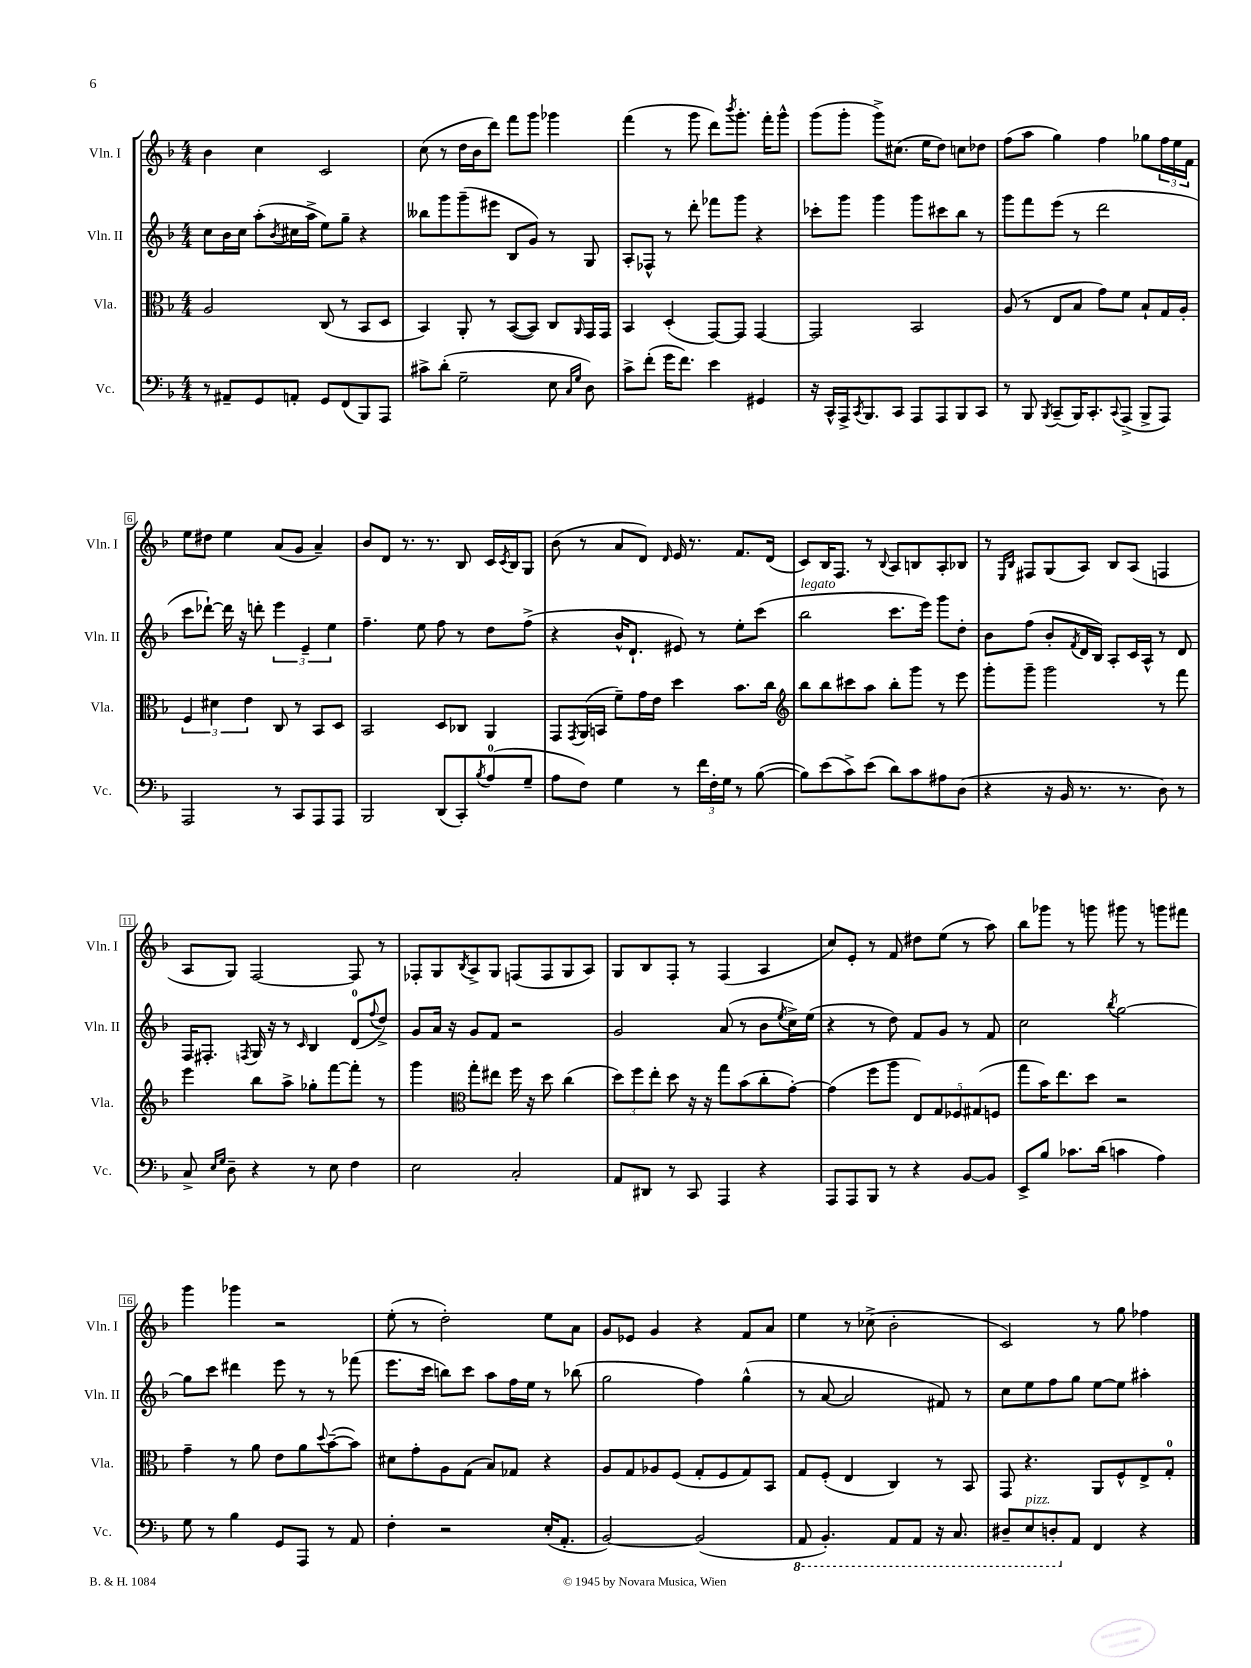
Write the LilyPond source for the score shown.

<<
\new StaffGroup <<
\new Staff = "s0" \with { instrumentName = "Vln. I" shortInstrumentName = "Vln. I" } {
    \clef treble \key f \major \numericTimeSignature \time 4/4
    bes'4 c''4 c'2 |
    c''8( r8 d''16 bes'16 d'''8) f'''8 g'''8 ges'''4 |
    f'''4( r8 g'''8 d'''8) \acciaccatura { bes'''8 } g'''8.-. f'''16-. g'''8-^ |
    g'''8( g'''8-. g'''8->) cis''8.( e''16 d''8) c''8 des''8 |
    f''8( a''8 g''4) f''4 ges''8 \tuplet 3/2 { f''16 e''16 f'16 } |
    e''8 dis''8 e''4 a'8( g'8 a'4--) |
    bes'8 d'8 r8. r8. bes8 c'16 \acciaccatura { c'8 } bes16 g8 |
    bes'8( r8 a'8 d'8) \grace { d'16 } e'16 r8. f'8. d'16( |
    c'8) bes16 f8. r8 \appoggiatura { bes8 } a8 b8 a8-. bes8 |
    r8 \grace { e16 bes16 } fis8 g8( a8) bes8 a8( f4 |
    a8 g8) f2~ f8 r8 |
    fes8-. g8 \acciaccatura { bes8 } a8-> g8 f8( f8 g8 a8) |
    g8 bes8 f8-. r8 f4( a4 |
    c''8) e'8-. r8 f'8 dis''8 e''8( r8 a''8) |
    bes''8 ges'''8 r8 g'''8 gis'''8 r8 g'''8 fis'''8 |
    g'''4 ges'''4 r2 |
    e''8-.( r8 d''2-.) e''8 a'8 |
    g'8 ees'8 g'4 r4 f'8 a'8 |
    e''4 r8 ces''8->( bes'2-. |
    c'2) r8 g''8 fes''4 \bar "|." |
}
\new Staff = "s1" \with { instrumentName = "Vln. II" shortInstrumentName = "Vln. II" } {
    \clef treble \key f \major \numericTimeSignature \time 4/4
    c''8 bes'16 c''16 a''8-.( \acciaccatura { bes'8 } cis''16 a''16-> e''8) g''8-- r4 |
    beses''8 g'''8 g'''8--( eis'''8 bes8 g'8) r8 g8 |
    a8-. fes8-^ r8 d'''8-. fes'''8 g'''8 r4 |
    ces'''8-. g'''8 g'''4 g'''8 cis'''8 bes''8 r8 |
    g'''8 f'''8 e'''8( r8 d'''2 |
    c'''8 des'''8~-!) des'''16 r16 d'''8-. \tuplet 3/2 { e'''4 e'4-- e''4 } |
    f''4.-- e''8 f''8 r8 d''8 f''8->( |
    r4 bes'16-^ d'8.-! eis'8) r8 e''8-. c'''8( |
    bes''2^\markup { \italic "legato" } c'''8. e'''16) g'''8 d''8-. |
    bes'8 f''8( bes'8-. \acciaccatura { f'8 } d'16 bes16) a8-. c'16 a16-^ r8 d'8 |
    f16 fis8.-. \acciaccatura { f8 } g16 r16 r8 \grace { c'16 } bes4 d'8-0( \appoggiatura { f''8 } d''8->) |
    g'8 a'16 r16 g'8 f'8 r2 |
    g'2 a'8( r8 bes'8 \acciaccatura { e''8 } c''16->) e''16( |
    r4 r8 d''8) f'8 g'8 r8 f'8 |
    c''2 \acciaccatura { bes''8 } g''2~ |
    g''8 c'''8 dis'''4 e'''8 r8 r8 fes'''8( |
    e'''8. c'''16 b''8) c'''8 a''8 f''16 e''16 r8 bes''8( |
    g''2 f''4) g''4-^( |
    r8 a'8~ a'2 fis'8) r8 |
    c''8 e''8 f''8 g''8 e''8~ e''8 ais''4-. \bar "|." |
}
\new Staff = "s2" \with { instrumentName = "Vla." shortInstrumentName = "Vla." } {
    \clef alto \key f \major \numericTimeSignature \time 4/4
    a2 c8( r8 bes,8 d8 |
    bes,4) a,8-. r8 bes,8~( bes,8) c8 \grace { a,16 } g,16 g,16 |
    bes,4 d4-.( g,8~) g,8 g,4~ |
    g,2 bes,2 |
    a8( r8 e8 bes8 g'8) f'8 bes8-! g16 a16-. |
    \tuplet 3/2 { f4 dis'4 e'4 } c8 r8 bes,8 d8 |
    bes,2 d8 ces8 a,4 |
    g,8 \acciaccatura { g,8 } a,16( b,16 f'8--) g'16 e'16 d''4 bes'8. c''16 |
    \clef treble bes''8 bes''8 cis'''8 a''8 bes''8-. g'''8 r8 e'''8 |
    g'''8-. g'''8-- g'''2 r8 f'''8 |
    e'''4 bes''8 a''8-> ges''8-. f'''8~ f'''8-. r8 |
    g'''4 \clef alto g''8-. eis''8 f''16 r16 d''8 c''4( |
    \tuplet 3/2 { d''8) f''8 e''8-. } d''8 r16 r16 g''8 bes'8( c''8-. g'8~-.) |
    g'4( f''8 a''8 \tuplet 5/4 { e8) g8 fes8 gis8( f8 } |
    g''8 bes'16) e''8. d''8 r2 |
    g'4-- r8 a'8 e'8 a'8 \appoggiatura { d''8 } bes'8~--( bes'8) |
    dis'8 g'8-. a8 g8( bes8) ges8 r4 |
    a8 g8 aes8 f8( g8-. f8 g8) bes,8 |
    g8 f8-.( e4 c4) r8 bes,8 |
    g,8 r4. a,8 f8-^ e8-> g8-0-. \bar "|." |
}
\new Staff = "s3" \with { instrumentName = "Vc." shortInstrumentName = "Vc." } {
    \clef bass \key f \major \numericTimeSignature \time 4/4
    r8 ais,8-- g,8 a,8-. g,8 f,8( bes,,8) a,,8 |
    cis'8-> d'8-.( g2-- e8 \grace { c16 g16 } d8) |
    c'8-> f'8-.( g'16 f'8.) e'4 gis,4 |
    r16 c,16-^ a,,16-> \acciaccatura { c,8 } bes,,8. c,8 a,,8 a,,8 bes,,8 c,8 |
    r8 bes,,8 \acciaccatura { bes,,8 } c,8--( bes,,16) c,8.-. \appoggiatura { c,8 } a,,8->( bes,,8-> a,,8) |
    a,,2 r8 c,8 a,,8 a,,8 |
    bes,,2 d,8( c,8-.) \acciaccatura { bes8 } a8-0( g8-- |
    a8 f8) g4 r8 \tuplet 3/2 { f'16 f16-. g16 } r8 bes8~( |
    bes8) e'8( c'8->) e'8( d'8) c'8 ais8 d8( |
    r4 r16 bes,16 r8. r8. d8) r8 |
    c8-> \grace { e16 g16 } d8-- r4 r8 e8 f4 |
    e2 c2-. |
    a,8 dis,8 r8 c,8 a,,4 r4 |
    a,,8 a,,8 bes,,8 r8 r4 bes,8~ bes,8 |
    e,8-> bes8 ces'8. d'16( c'4 a4) |
    g8 r8 bes4 g,8 a,,8 r8 a,8 |
    f4-. r2 e16-.( a,8.-. |
    bes,2~) bes,2( |
    \ottava #-1 a,,8 bes,,4.-.) a,,8 a,,8 r16 c,8. |
    dis,8-- e,8^\markup { \italic "pizz." } d,8-. \ottava #0 a,8 f,4 r4 \bar "|." |
}
>>
>>
\layout { \context { \Score \override BarNumber.stencil = #(make-stencil-boxer 0.1 0.3 ly:text-interface::print) } }
